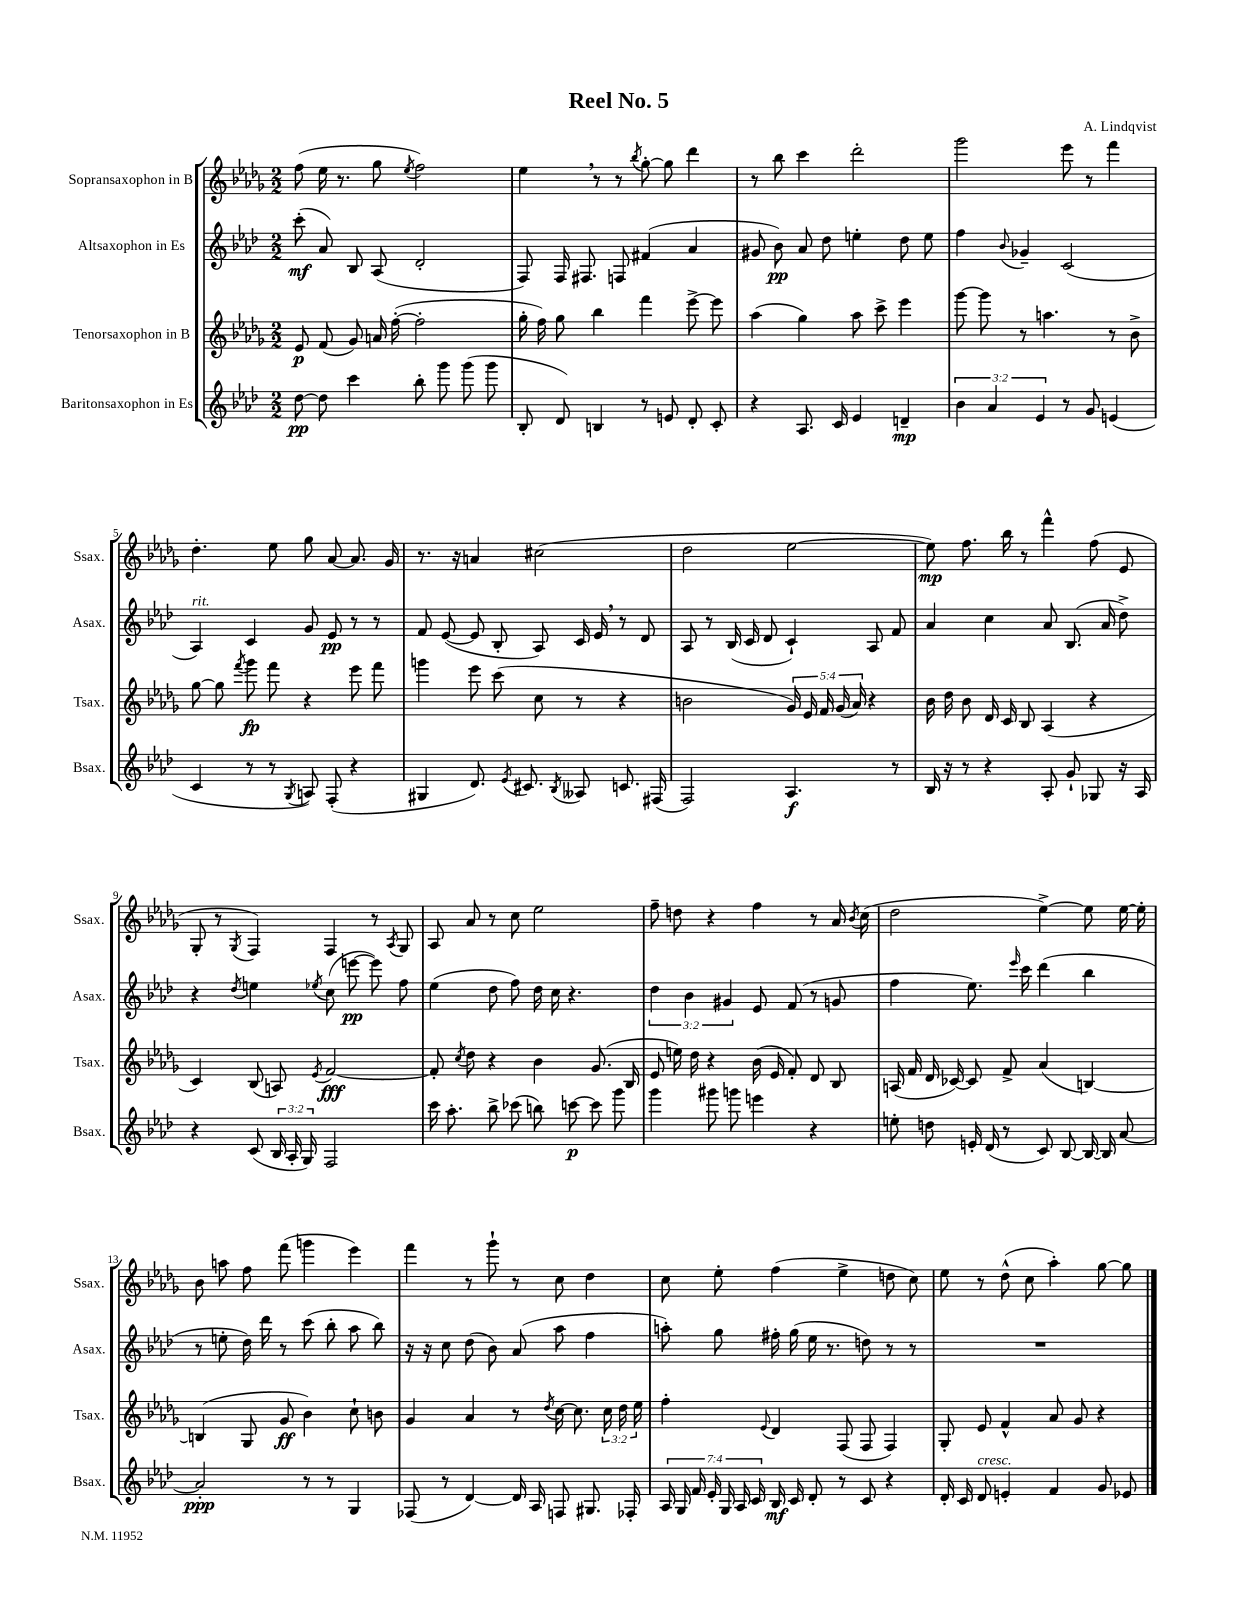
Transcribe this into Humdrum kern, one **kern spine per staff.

**kern	**dynam	**kern	**dynam	**kern	**dynam	**kern	**dynam
*part4	*part4	*part3	*part3	*part2	*part2	*part1	*part1
*staff4	*staff4	*staff3	*staff3	*staff2	*staff2	*staff1	*staff1
*I"Baritonsaxophon in Es	*	*I"Tenorsaxophon in B	*	*I"Altsaxophon in Es	*	*I"Sopransaxophon in B	*
*I'Bsax.	*	*I'Tsax.	*	*I'Asax.	*	*I'Ssax.	*
*clefG2	*	*clefG2	*	*clefG2	*	*clefG2	*
*k[b-e-a-d-]	*	*k[b-e-a-d-g-]	*	*k[b-e-a-d-]	*	*k[b-e-a-d-g-]	*
*M2/2	*	*M2/2	*	*M2/2	*	*M2/2	*
=1	=1	=1	=1	=1	=1	=1	=1
[8dd-\	pp	8e-/	p	(8ccc'\	mf	(8ff\	.
8dd-\]	.	(8f/	.	8a-/)	.	16ee-\	.
.	.	.	.	.	.	8.r	.
4ccc\	.	8g-/)	.	8B-/	.	.	.
.	.	16an/	.	(8A-/	.	8gg-\	.
.	.	([16ff'\	.	.	.	.	.
.	.	.	.	.	.	8qee-/	.
8bb-'\	.	2ff'\]	.	2d-'/	.	2ff\)	.
8ggg\	.	.	.	.	.	.	.
(8ggg\	.	.	.	.	.	.	.
8ggg\	.	.	.	.	.	.	.
=2	=2	=2	=2	=2	=2	=2	=2
8B-'/	.	16gg-'\	.	8F/)	.	4ee-,\	.
.	.	16ff\)	.	.	.	.	.
8d-/)	.	8gg-\	.	16F/	.	.	.
.	.	.	.	8.F#X/	.	.	.
4Bn/	.	4bb-\	.	.	.	8r	.
.	.	.	.	8Fn/	.	8r	.
.	.	.	.	.	.	8qbb-/	.
8r	.	4fff\	.	(4f#X/	.	[8gg-'\	.
8en/	.	.	.	.	.	8gg-\]	.
8d-'/	.	[8eee-^\	.	4a-/	.	4ddd-\	.
8c'/	.	8eee-\]	.	.	.	.	.
=3	=3	=3	=3	=3	=3	=3	=3
4r	.	(4aa-\	.	8g#X/	.	8r	.
.	.	.	.	8b-\)	pp	8bb-\	.
8.A-/	.	4gg-\)	.	8a-/	.	4ccc\	.
.	.	.	.	8dd-\	.	.	.
16c/	.	.	.	.	.	.	.
4e-/	.	8aa-\	.	4een'\	.	2ddd-'\	.
.	.	8ccc^\	.	.	.	.	.
4dn~/	mp	4eee-\	.	8dd-\	.	.	.
.	.	.	.	8ee\	.	.	.
=4	=4	=4	=4	=4	=4	=4	=4
6b-\	.	[8ggg-\	.	4ff\	.	2ggg-\	.
.	.	8ggg-\]	.	.	.	.	.
6a-/	.	.	.	.	.	.	.
.	.	.	.	8qqb-/	.	.	.
.	.	8r	.	4g-X~/	.	.	.
6e-/	.	.	.	.	.	.	.
.	.	4.aan\	.	.	.	.	.
8r	.	.	.	(2c/	.	8eee-\	.
8g/	.	.	.	.	.	8r	.
(4en/	.	8r	.	.	.	4fff\	.
.	.	8b-^\	.	.	.	.	.
!!LO:LB:g=z
=5	=5	=5	=5	=5	=5	=5	=5
!	!	!	!	!LO:TX:a:i:t=rit.	!	!	!
4c/	.	[8gg-\	.	4A-/)	.	4.dd-'\	.
.	.	8gg-\]	.	.	.	.	.
.	.	8qfff/	.	.	.	.	.
8r	.	8ggg-\	fp	4c/	.	.	.
8r	.	8fff\	.	.	.	8ee-\	.
8qG/	.	.	.	.	.	.	.
8An/)	.	4r	.	8g/	.	8gg-\	.
(8F'/	.	.	.	8e-/	pp	[8a-/	.
4r	.	8eee-\	.	8r	.	8.a-/]	.
.	.	8fff\	.	8r	.	.	.
.	.	.	.	.	.	16g-/	.
=6	=6	=6	=6	=6	=6	=6	=6
4G#X/	.	4gggn\	.	8f/	.	8.r	.
.	.	.	.	([8e-/	.	.	.
.	.	.	.	.	.	16r	.
8.d-/)	.	8eee-\	.	8e-/]	.	4an/	.
.	.	(8ccc\	.	8B-'/	.	.	.
8qe-/	.	.	.	.	.	.	.
8.c#X/	.	.	.	.	.	.	.
.	.	8cc\	.	8A-/)	.	(2cc#X\	.
8qB-/	.	.	.	.	.	.	.
8A--X/	.	8r	.	16c/	.	.	.
.	.	.	.	16e-,/	.	.	.
8.cn/	.	4r	.	8r	.	.	.
.	.	.	.	8d-/	.	.	.
(16F#X/	.	.	.	.	.	.	.
=7	=7	=7	=7	=7	=7	=7	=7
2F/)	.	2bn\	.	8A-/	.	2dd-\	.
.	.	.	.	8r	.	.	.
.	.	.	.	(16B-/	.	.	.
.	.	.	.	16c/	.	.	.
.	.	.	.	8d-/	.	.	.
4.A-/	f	20g-/)	.	4c`/)	.	[2ee-\	.
.	.	20e-/	.	.	.	.	.
.	.	20f/	.	.	.	.	.
.	.	(20g-/	.	.	.	.	.
.	.	20a-/)	.	.	.	.	.
.	.	4r	.	8A-/	.	.	.
8r	.	.	.	8f/	.	.	.
=8	=8	=8	=8	=8	=8	=8	=8
16B-/	.	16b-\	.	4a-/	.	8ee-\])	mp
16r	.	16dd-\	.	.	.	.	.
8r	.	8b-\	.	.	.	8.ff\	.
4r	.	16d-/	.	4cc\	.	.	.
.	.	16c/	.	.	.	16bb-\	.
.	.	8B-/	.	.	.	8r	.
8A-'/	.	(4A-/	.	8a-/	.	4fff^^\	.
8g`/	.	.	.	(8.B-/	.	.	.
8G-X/	.	4r	.	.	.	(8ff\	.
.	.	.	.	16a-/	.	.	.
16r	.	.	.	8dd-^\)	.	8e-/	.
16A-/	.	.	.	.	.	.	.
!!LO:LB:g=z
=9	=9	=9	=9	=9	=9	=9	=9
4r	.	4c/)	.	4r	.	8G-'/	.
.	.	.	.	.	.	8r	.
.	.	.	.	8qdd-/	.	8qG-/	.
(8c/	.	(8B-/	.	4een\	.	4F/)	.
24B-/	.	8An/)	.	.	.	.	.
24A-'/	.	.	.	.	.	.	.
24G/)	.	.	.	.	.	.	.
.	.	8qe-/	.	8qee-X/	.	.	.
2F/	.	[2f/	fff	(8cc\	.	4F/	.
.	.	.	.	[8eeen\	pp	.	.
.	.	.	.	8eee\])	.	8r	.
.	.	.	.	.	.	8qA-/	.
.	.	.	.	8ff\	.	8G-/	.
=10	=10	=10	=10	=10	=10	=10	=10
16ccc\	.	8f'/]	.	(4ee-\	.	8A-/	.
8.aa-'\	.	.	.	.	.	.	.
.	.	8qcc/	.	.	.	.	.
.	.	8dd-\	.	.	.	8a-/	.
8bb-^\	.	4r	.	8dd-\	.	8r	.
(8ccc-X\	.	.	.	8ff\)	.	8cc\	.
8bbn\)	.	4b-\	.	16dd-\	.	2ee-\	.
.	.	.	.	16cc\	.	.	.
[8cccn\	p	.	.	4.r	.	.	.
8ccc\]	.	(8.g-/	.	.	.	.	.
8ggg\	.	.	.	.	.	.	.
.	.	16B-/	.	.	.	.	.
=11	=11	=11	=11	=11	=11	=11	=11
4ggg\	.	8e-/	.	6dd-\	.	8ff~\	.
.	.	16een\)	.	.	.	8ddn\	.
.	.	.	.	6b-\	.	.	.
.	.	16dd-\	.	.	.	.	.
8ggg#X\	.	4r	.	.	.	4r	.
.	.	.	.	6g#X/	.	.	.
8gggn\	.	.	.	.	.	.	.
4eeen\	.	(16b-\	.	8e-/	.	4ff\	.
.	.	16e-/	.	.	.	.	.
.	.	8f'/)	.	(8f/	.	.	.
4r	.	8d-/	.	8r	.	8r	.
.	.	8B-/	.	8gn/	.	16a-/	.
.	.	.	.	.	.	8qb-/	.
.	.	.	.	.	.	(16cc\	.
=12	=12	=12	=12	=12	=12	=12	=12
8een'\	.	(16An/	.	4ff\	.	2dd-\	.
.	.	16f/	.	.	.	.	.
8ddn\	.	16d-/	.	.	.	.	.
.	.	[16c-X/)	.	.	.	.	.
16en'/	.	8c-/]	.	8.ee-\)	.	.	.
(16d-/	.	.	.	.	.	.	.
8r	.	8f^/	.	.	.	.	.
.	.	.	.	16qqeee-/	.	.	.
.	.	.	.	16ccc\	.	.	.
8c/)	.	(4a-/	.	(4ddd-\	.	[4ee-^\)	.
[8B-/	.	.	.	.	.	.	.
16B-/_	.	[4Bn/)	.	4bb-\	.	8ee-\]	.
16B-/]	.	.	.	.	.	.	.
[8a-/	.	.	.	.	.	[16ee-\	.
.	.	.	.	.	.	16ee-'\]	.
!!LO:LB:g=z
=13	=13	=13	=13	=13	=13	=13	=13
2a-'/]	ppp	(4Bn/]	.	8r	.	8b-\	.
.	.	.	.	8een'\	.	8aan\	.
.	.	8G-/	.	16dd-\)	.	8ff\	.
.	.	.	.	16ddd-\	.	.	.
.	.	8g-/	ff	8r	.	(8fff\	.
8r	.	4b-\)	.	(8ccc\	.	4gggn\	.
8r	.	.	.	8bb-'\	.	.	.
4G/	.	8cc`\	.	8aa-\	.	4eee-\)	.
.	.	8bn\	.	8bb-\)	.	.	.
=14	=14	=14	=14	=14	=14	=14	=14
(8F-X/	.	4g-/	.	16r	.	4fff\	.
.	.	.	.	16r	.	.	.
8r	.	.	.	8cc\	.	.	.
[4d-/)	.	4a-/	.	(8dd-\	.	8r	.
.	.	.	.	8b-\)	.	8ggg-`\	.
16d-/]	.	8r	.	(8a-/	.	8r	.
16A-/	.	.	.	.	.	.	.
.	.	8qdd-/	.	.	.	.	.
8Fn/	.	[16cc\	.	8aa-\	.	8cc\	.
.	.	8.cc\]	.	.	.	.	.
8.G#X/	.	.	.	4ff\	.	4dd-\	.
.	.	24cc\	.	.	.	.	.
.	.	24dd-\	.	.	.	.	.
16F-X'/	.	.	.	.	.	.	.
.	.	24ee-\	.	.	.	.	.
=15	=15	=15	=15	=15	=15	=15	=15
28A-/	.	4ff'\	.	8aan'\)	.	8cc\	.
28G/	.	.	.	.	.	.	.
28f/	.	.	.	.	.	.	.
28e-'/	.	.	.	.	.	.	.
.	.	.	.	8gg\	.	8ee-'\	.
28G/	.	.	.	.	.	.	.
28A-/	.	.	.	.	.	.	.
28c/	.	.	.	.	.	.	.
.	.	8qqe-/	.	.	.	.	.
16B-/	mf	4d-/	.	16ff#X'\	.	(4ff\	.
16c/	.	.	.	(16gg\	.	.	.
8d-'/	.	.	.	16ee-\	.	.	.
.	.	.	.	8.r	.	.	.
8r	.	(8F/	.	.	.	4ee-^\	.
8c/	.	8F/	.	8ddn\)	.	.	.
4r	.	4F/)	.	8r	.	8ddn\	.
.	.	.	.	8r	.	8cc\)	.
=16	=16	=16	=16	=16	=16	=16	=16
16d-'/	.	8G-'/	.	1r	.	8ee-\	.
16c/	.	.	.	.	.	.	.
!LO:TX:a:i:t=cresc.	!	!	!	!	!	!	!
8d-/	.	8e-/	.	.	.	8r	.
4en'/	.	4f^^/	.	.	.	(8dd-^^\	.
.	.	.	.	.	.	8cc\	.
4f/	.	8a-/	.	.	.	4aa-'\)	.
.	.	8g-/	.	.	.	.	.
8g/	.	4r	.	.	.	[8gg-\	.
8e-X/	.	.	.	.	.	8gg-\]	.
==	==	==	==	==	==	==	==
*-	*-	*-	*-	*-	*-	*-	*-
